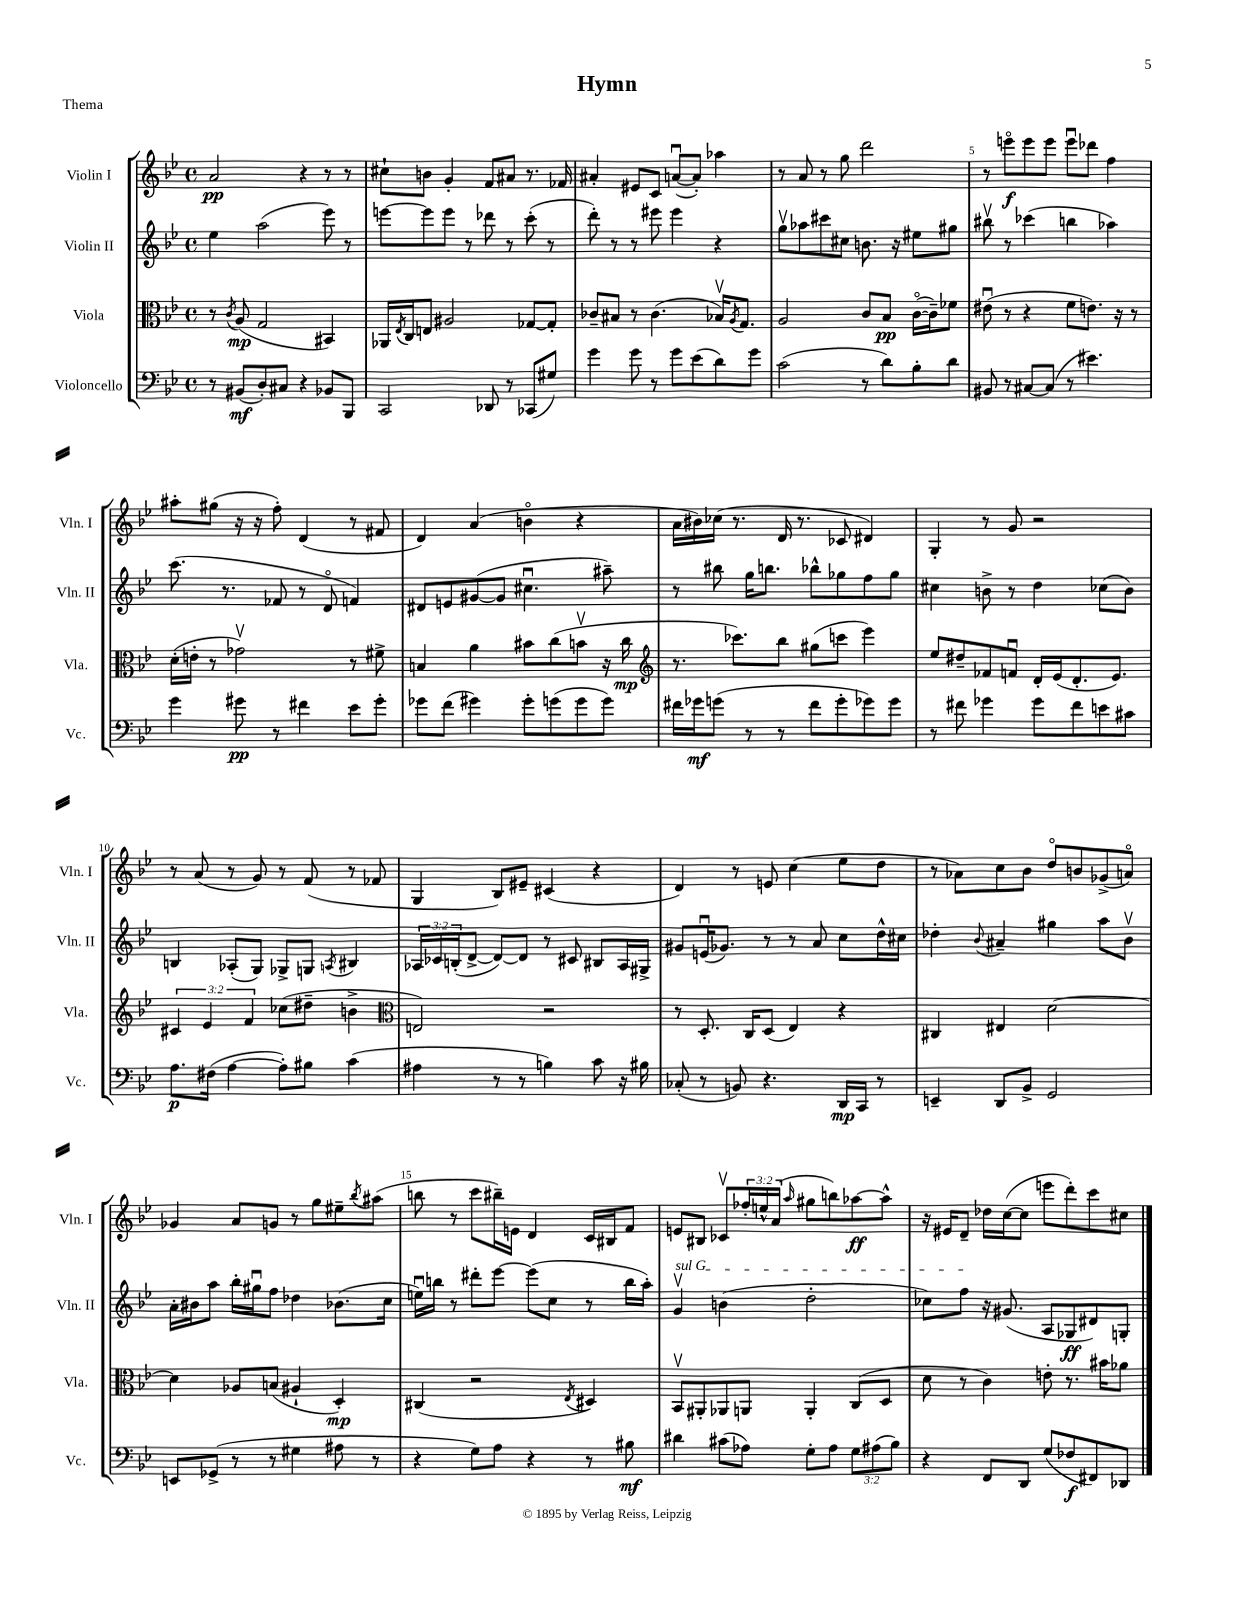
\header { title = "Hymn" piece = "Thema" }
<<
\new StaffGroup <<
\new Staff = "s0" \with { instrumentName = "Violin I" shortInstrumentName = "Vln. I" } {
    \clef treble \key bes \major \defaultTimeSignature \time 4/4 \override Staff.TupletNumber.text = #tuplet-number::calc-fraction-text
    a'2\pp r4 r8 r8 |
    cis''8-! b'8 g'4-. f'8 ais'8 r8. fes'16 |
    ais'4-. eis'8 c'8 a'8~\downbow( a'8-.) aes''4 |
    r8 a'8 r8 g''8 d'''2 |
    r8 e'''8\flageolet\f e'''8 e'''8 e'''8\downbow des'''8 f''4 |
    ais''8-. gis''8( r16 r16 f''8-.) d'4( r8 fis'8 |
    d'4) a'4( b'4\flageolet r4 |
    a'16 bis'16) ces''16( r8. d'16 r8. ces'8 dis'4) |
    g4-. r8 g'8 r2 |
    r8 a'8( r8 g'8) r8 f'8( r8 fes'8 |
    g4 bes8) eis'8-- cis'4( r4 |
    d'4) r8 e'8 c''4( ees''8 d''8 |
    r8 aes'8) c''8 bes'8 d''8\flageolet b'8 ges'8->( a'8\flageolet) |
    ges'4 a'8 g'8 r8 g''8 eis''8-- \acciaccatura { bes''8 } ais''8( |
    b''8 r8 c'''8 bis''16--) e'16 d'4 c'16 bis16 f'8 |
    e'8 bis8 ces'8\upbow \tuplet 3/2 { fes''16-. e''16-^ a'16( } \grace { a''16 } gis''8 b''8) aes''8~\ff aes''8-^ |
    r16 eis'16 d'8-- des''16 c''16~( c''8 e'''8 d'''8-.) c'''8 cis''8 \bar "|." |
}
\new Staff = "s1" \with { instrumentName = "Violin II" shortInstrumentName = "Vln. II" } {
    \clef treble \key bes \major \defaultTimeSignature \time 4/4 \override Staff.TupletNumber.text = #tuplet-number::calc-fraction-text
    ees''4 a''2( ees'''8) r8 |
    e'''8~ e'''8 e'''8 r8 des'''8 r8 c'''8-.( r8 |
    d'''8-.) r8 r8 eis'''8 eis'''4 r4 |
    g''8\upbow aes''8 cis'''8 cis''8 b'8. r16 eis''8 gis''8 |
    bis''8\upbow r8 ces'''4( b''4 aes''4) |
    c'''8.( r8. fes'8 r8 d'8\flageolet f'4) |
    dis'8 e'8 gis'8~( gis'8 cis''4.\downbow ais''8--) |
    r8 bis''8 g''16 b''8. bes''8-^ ges''8 f''8 ges''8 |
    cis''4 b'8-> r8 d''4 ces''8( b'8) |
    b4 aes8-.( g8) ges8-> g8 \acciaccatura { a8 } bis4 |
    \tuplet 3/2 { aes16 ces'16 b16-.( } d'8~-> d'8~) d'8 r8 cis'8 bis8 aes16 gis16-> |
    gis'8 e'16\downbow( ges'8.) r8 r8 a'8 c''8 d''16-^ cis''16 |
    des''4-. \appoggiatura { bes'8 } ais'4-- gis''4 a''8 bes'8\upbow |
    a'16-. bis'16 a''8 bes''16-. gis''16\downbow f''8 des''4 bes'8.( c''16 |
    e''16\downbow) b''16 r8 dis'''8-. ees'''8~ ees'''8( c''8 r8 b''16 a''16-.) |
    \once \override TextSpanner.bound-details.left.text = \markup { \italic "sul G" } g'4\upbow\startTextSpan b'4( d''2-. |
    ces''8) f''8\stopTextSpan r16 gis'8.( a8 ges8\ff dis'8) g8-. \bar "|." |
}
\new Staff = "s2" \with { instrumentName = "Viola" shortInstrumentName = "Vla." } {
    \clef alto \key bes \major \defaultTimeSignature \time 4/4 \override Staff.TupletNumber.text = #tuplet-number::calc-fraction-text
    r8 \acciaccatura { c'8 } a8\mp( g2 bis,4) |
    aes,16 \acciaccatura { ees8 } c16 e8 ais2 ges8~ ges8-. |
    ces'8-- bis8 r8 ces'4.( bes16\upbow) \acciaccatura { a8 } g8. |
    a2 c'8 bes8\pp c'16~\flageolet( c'16--) fes'8 |
    eis'8\downbow( r8 r4 f'8 e'8.) r16 r8 |
    d'16-.( e'16-. r8 ges'2\upbow) r8 fis'8-> |
    b4 a'4 bis'8 c''8( b'8\upbow r16 c''16\mp |
    \clef treble r8. ces'''8.) bes''8 gis''8( c'''8 ees'''4) |
    ees''8 dis''8-- fes'8 f'8\downbow d'16-. ees'16( d'8.-. ees'8.) |
    \tuplet 3/2 { cis'4 ees'4 f'4 } ces''8( dis''8-- b'4-> |
    \clef alto e2) r2 |
    r8 d8.-. c16 d8( ees4) r4 |
    cis4 eis4 d'2~ |
    d'4 aes8 b8( ais4-! d4-.\mp) |
    cis4( r2 \acciaccatura { ees8 } dis4) |
    bes,8\upbow ais,8-. aes,8 a,8 a,4-. c8( d8 |
    d'8 r8 c'4) e'8-. r8. bis'16 aes'8 \bar "|." |
}
\new Staff = "s3" \with { instrumentName = "Violoncello" shortInstrumentName = "Vc." } {
    \clef bass \key bes \major \defaultTimeSignature \time 4/4 \override Staff.TupletNumber.text = #tuplet-number::calc-fraction-text
    r8 bis,8\mf( d8-.) cis8 r4 bes,8 bes,,8 |
    c,2 des,8 r8 ces,8( gis8) |
    g'4 g'8 r8 g'8 ees'8( d'8) g'8 |
    c'2( r8 d'8) bes8-. d'8 |
    bis,8 r8 cis8~ cis8( r8 eis'4.) |
    g'4 gis'8\pp r8 fis'4 ees'8 gis'8-. |
    ges'8 f'8( gis'4) gis'8-. g'8( g'8 g'8) |
    fis'16 ges'16\mf g'8( r8 r8 fis'8 g'8-. ges'8) ges'8 |
    r8 fis'8 ges'4 ges'8 fis'8 e'8 cis'8 |
    a8.\p fis16( a4~ a8-.) bis8 c'4( |
    ais4 r8 r8 b4) c'8 r16 bis16 |
    ces8-.( r8 b,8) r4. d,16\mp c,16 r8 |
    e,4-- d,8 bes,8-> g,2 |
    e,8 ges,8->( r8 r8 gis4 ais8 r8 |
    r4 g8) a8 r4 r8 bis8\mf |
    dis'4 cis'8( aes8) g8-. aes8 \tuplet 3/2 { g8 ais8( bes8) } |
    r4 f,8 d,8 g8( fes8\f fis,8) des,8 \bar "|." |
}
>>
>>
\layout { \context { \Score \override BarNumber.break-visibility = ##(#f #t #t) barNumberVisibility = #(every-nth-bar-number-visible 5) } }
